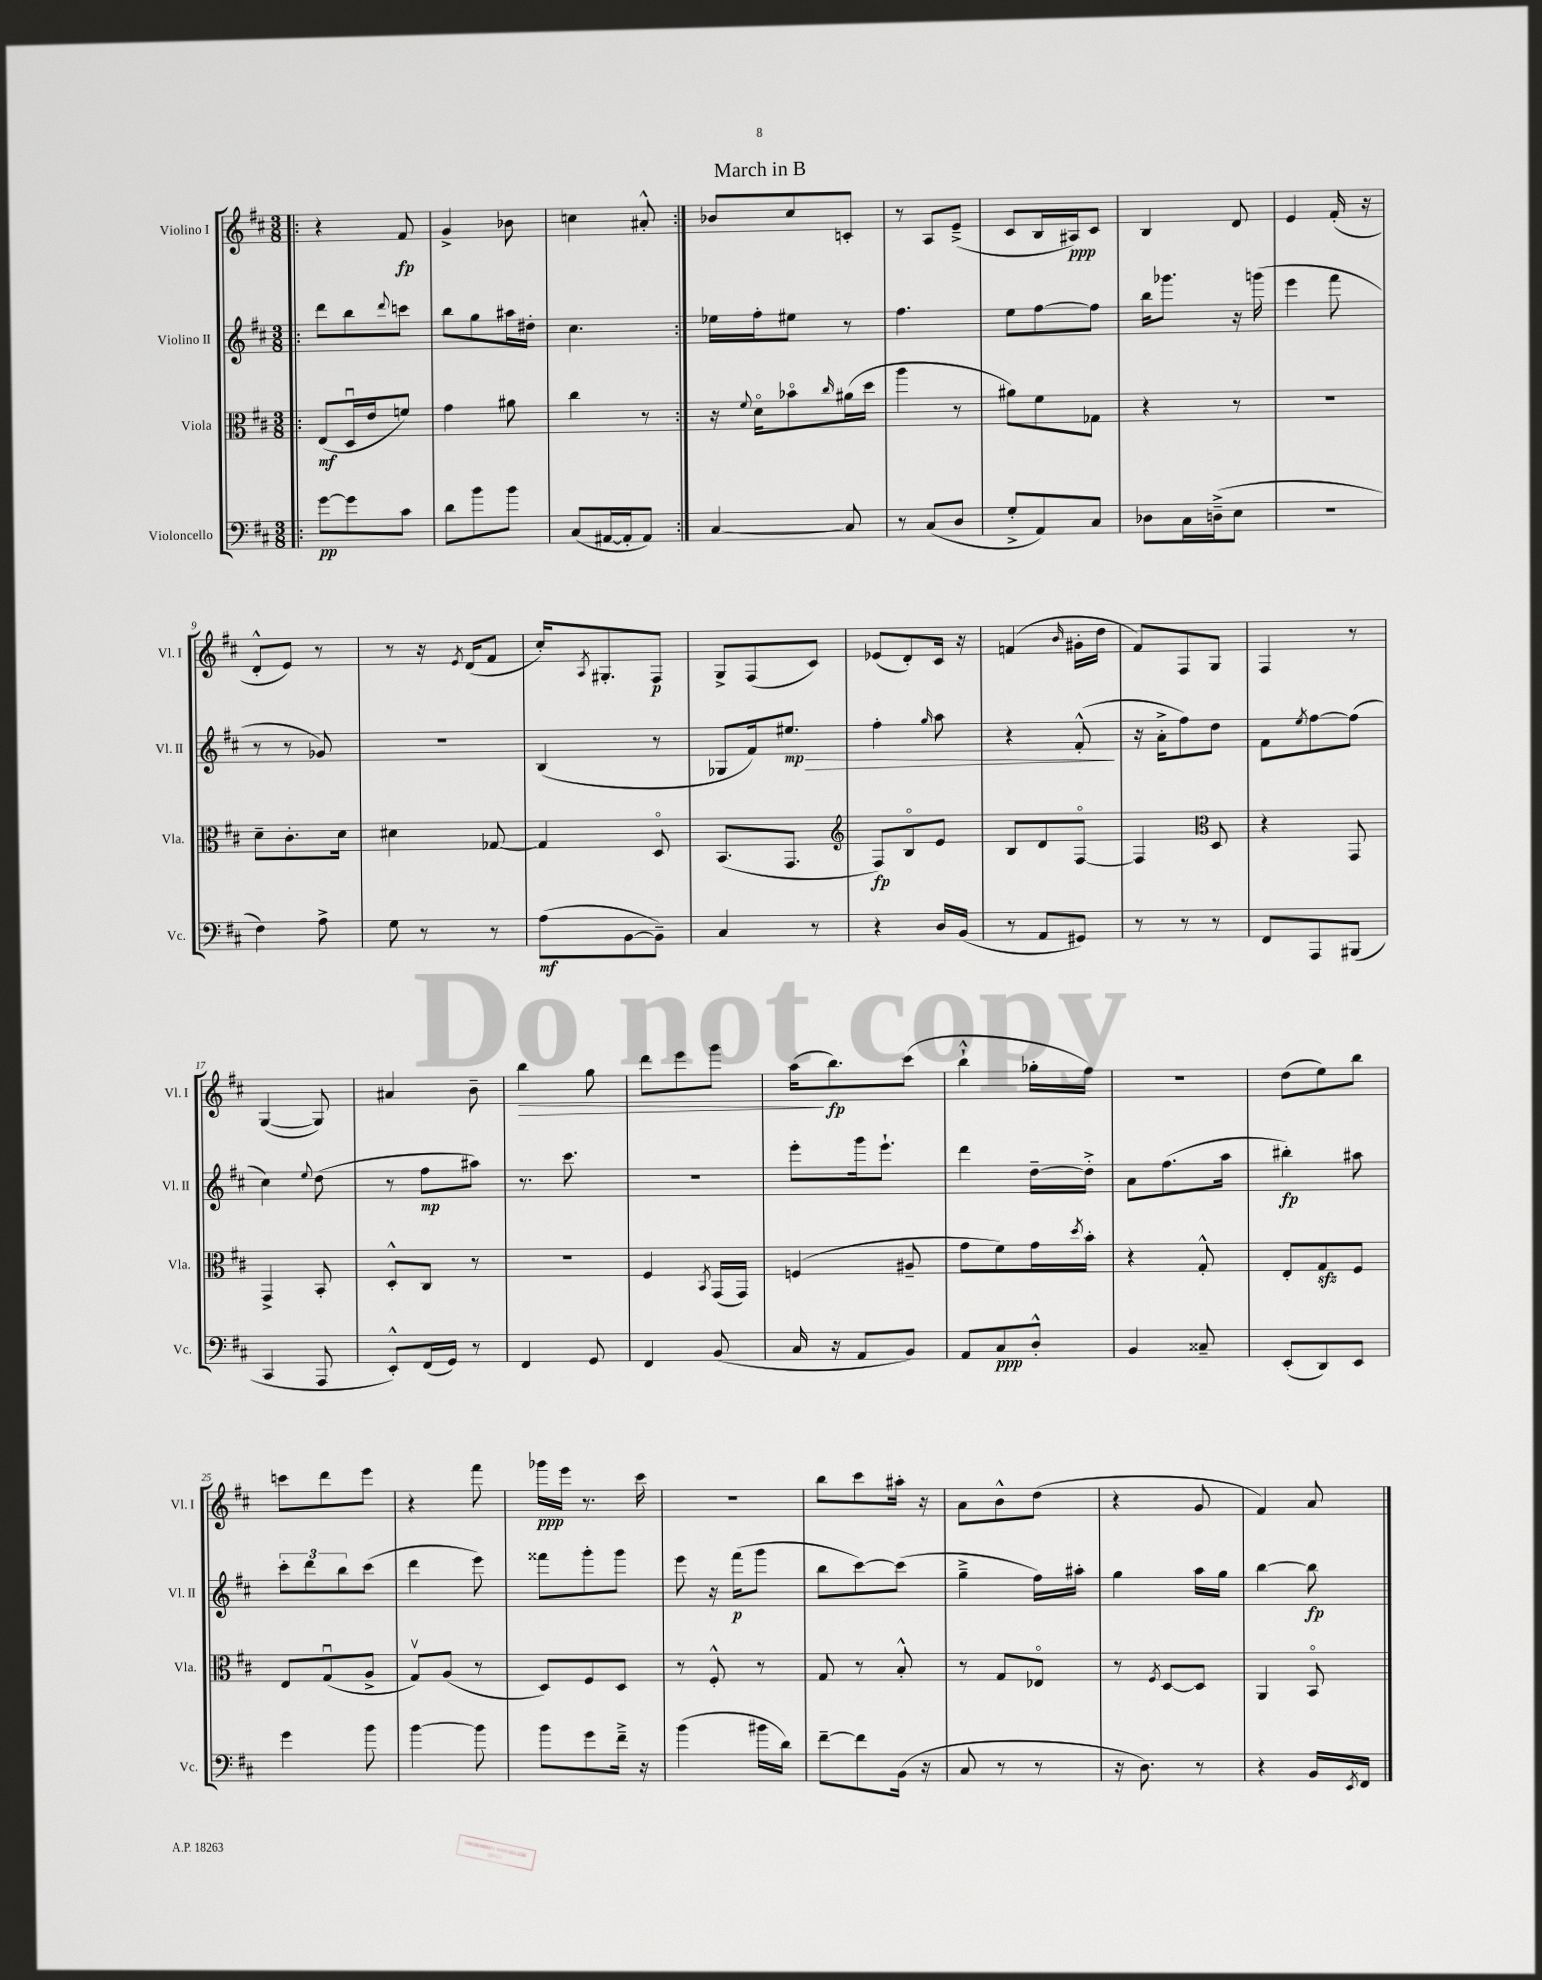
\header { title = "March in B" }
<<
\new StaffGroup <<
\new Staff = "s0" \with { instrumentName = "Violino I" shortInstrumentName = "Vl. I" } {
    \clef treble \key d \major \numericTimeSignature \time 3/8
    \repeat volta 2 { \bar ".|:" r4 fis'8\fp |
    g'4-> bes'8 |
    c''4 ais'8-.-^ | }
    bes'8 cis''8 c'8-. |
    r8 a8 e'8--->( |
    cis'8 b16 ais16\ppp) cis'8 |
    b4 d'8 |
    e'4 fis'16-.( r16 |
    d'8-.-^ e'8) r8 |
    r8 r16 \acciaccatura { e'8 } d'16( fis'8 |
    cis''16-.) \acciaccatura { a8 } gis8.-. fis8\p |
    g8-> fis8( cis'8) |
    ees'8( d'8-.) cis'16 r16 |
    f'4( \grace { b'16 } gis'16-. d''16 |
    fis'8) fis8 g8 |
    fis4 r8 |
    g4~( g8) |
    ais'4 b'8-- |
    b''4\> g''8 |
    d'''8 e'''8 g'''8 |
    a''16\!( b''8.\fp) cis'''8( |
    b''4-!-^ ges''16-. fis''16) |
    R4. |
    d''8( e''8) b''8 |
    c'''8 d'''8 e'''8 |
    r4 fis'''8 |
    ges'''16\ppp e'''16 r8. cis'''16 |
    R4. |
    b''8 cis'''8 ais''16-. r16 |
    a'8 b'8-^ d''8( |
    r4 g'8 |
    fis'4) a'8 \bar "|." |
}
\new Staff = "s1" \with { instrumentName = "Violino II" shortInstrumentName = "Vl. II" } {
    \clef treble \key d \major \numericTimeSignature \time 3/8
    \repeat volta 2 { \bar ".|:" d'''8 b''8 \appoggiatura { d'''8 } c'''8 |
    b''8 g''8 ais''16 dis''16-. |
    cis''4. | }
    ees''16 fis''16-. eis''8 r8 |
    fis''4. |
    e''8 fis''8~ fis''8 |
    b''16 ges'''8. r16 g'''16( |
    e'''4 fis'''8 |
    r8 r8 ges'8) |
    R4. |
    b4( r8 |
    ges8 fis'16) eis''8.\mp\> |
    fis''4-. \grace { g''16 } a''8 |
    r4 fis'8-.-^\!( |
    r16 a'16-.-> fis''8) d''8 |
    fis'8 \acciaccatura { e''8 } fis''8~ fis''8( |
    cis''4) \appoggiatura { e''8 } d''8( |
    r8 fis''8\mp ais''8) |
    r8. cis'''8. |
    R4. |
    e'''8-. g'''16 e'''8.-! |
    d'''4 d''16~-- d''16-.-> |
    a'8 fis''8.( a''16 |
    bis''4-.\fp) ais''8 |
    \tuplet 3/2 { cis'''8-. d'''8 b''8 } cis'''8( |
    d'''4 e'''8) |
    fisis'''8 g'''8-. g'''8 |
    e'''8 r16 fis'''16\p( g'''8 |
    b''8 cis'''8~) cis'''8( |
    g''4---> fis''16) ais''16-. |
    g''4 a''16 g''16 |
    b''4~ b''8\fp \bar "|." |
}
\new Staff = "s2" \with { instrumentName = "Viola" shortInstrumentName = "Vla." } {
    \clef alto \key d \major \numericTimeSignature \time 3/8
    \repeat volta 2 { \bar ".|:" e8\mf( d16\downbow e'16 f'8) |
    g'4 ais'8 |
    cis''4 r8 | }
    r16 \appoggiatura { fis'8 } d'16\flageolet bes'8\flageolet \grace { cis''16 } ais'16( d''16 |
    a''4 r8 |
    ais'8) fis'8 ges8 |
    r4 r8 |
    R4. |
    d'8-- cis'8.-. d'16 |
    dis'4 ges8~ |
    ges4 d8\flageolet |
    b,8.( g,8. |
    \clef treble fis8\fp) b8\flageolet e'8 |
    b8 d'8 fis8~\flageolet |
    fis4 \clef alto d8 |
    r4 g,8 |
    g,4-> b,8-. |
    d8-.-^ cis8 r8 |
    r4. |
    fis4 \acciaccatura { b,8 } g,16( g,16) |
    f4( ais8-- |
    g'8 fis'8) g'16 \acciaccatura { d''8 } b'16-. |
    r4 g8-.-^ |
    e8-. g8\sfz fis8 |
    e8 g8\downbow( a8-> |
    g8\upbow) a8( r8 |
    d8) fis8 d8 |
    r8 fis8-.-^ r8 |
    g8 r8 b8-.-^ |
    r8 g8 ees8\flageolet |
    r8 \acciaccatura { fis8 } d8~ d8 |
    a,4 b,8\flageolet \bar "|." |
}
\new Staff = "s3" \with { instrumentName = "Violoncello" shortInstrumentName = "Vc." } {
    \clef bass \key d \major \numericTimeSignature \time 3/8
    \repeat volta 2 { \bar ".|:" g'8~\pp g'8 cis'8 |
    d'8 b'8 b'8 |
    cis8( ais,16~ ais,16-. ais,8) | }
    cis4~ cis8 |
    r8 cis8( d8 |
    g8-.-> a,8) cis8 |
    des8 cis16 d16--->( e8 |
    R4. |
    fis4) a8-> |
    g8 r8 r8 |
    a8\mf( b,8~ b,8--) |
    cis4 r8 |
    r4 d16 b,16( |
    r8 a,8 gis,8) |
    r8 r8 r8 |
    fis,8 a,,8 bis,,8( |
    cis,4 a,,8 |
    e,8-.-^) fis,16( g,16) r8 |
    fis,4 g,8 |
    fis,4 b,8( |
    cis16 r16 a,8 b,8) |
    a,8 cis8\ppp d8-.-^ |
    b,4 cisis8-- |
    e,8-.( d,8) e,8 |
    g'4 b'8 |
    b'4~ b'8 |
    b'8 g'8 fis'16---> r16 |
    b'4( bis'16 d'16) |
    fis'8~-- fis'8 b,16( r16 |
    cis8 r8 r8 |
    r16 d8.) r8 |
    r4 b,16 \acciaccatura { e,8 } fis,16 \bar "|." |
}
>>
>>
